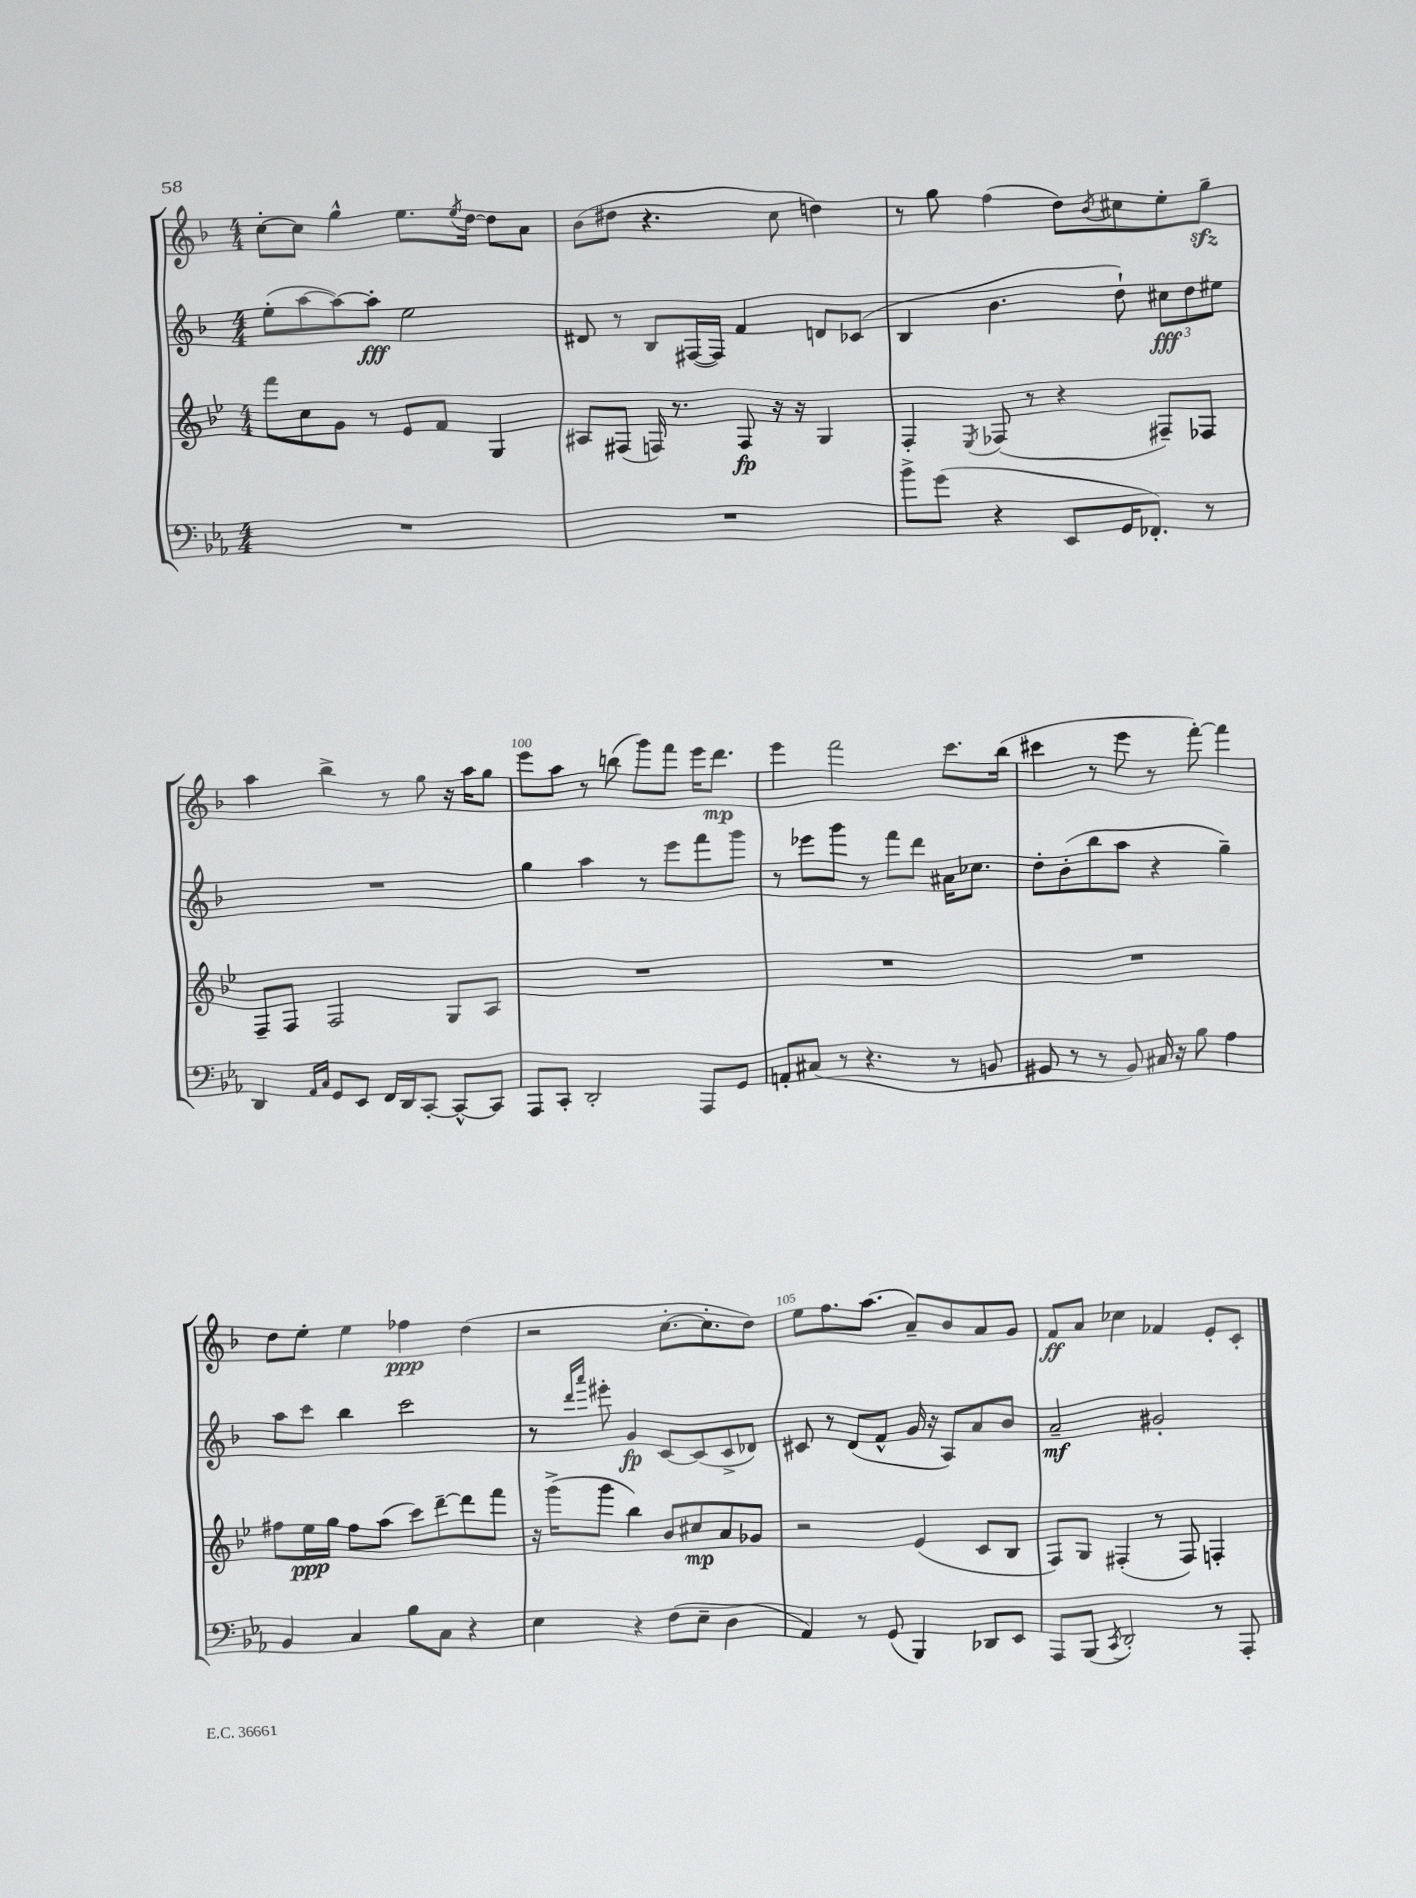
<<
\new StaffGroup <<
\new Staff = "s0" {
    \clef treble \key f \major \numericTimeSignature \time 4/4
    c''8~-. c''8 g''4-^ e''8. \acciaccatura { e''8 } d''16~ d''8 a'8 |
    bes'8( dis''8 r4. c''8 d''4) |
    r8 g''8 f''4( d''8) \acciaccatura { bes'8 } cis''8 e''8-. g''8--\sfz |
    a''4 bes''4-> r8 g''8 r16 a''16 g''8 |
    e'''8 a''8 r8 b''8( g'''8) f'''8 e'''16 d'''8.\mp |
    e'''4 f'''2 c'''8. bes''16( |
    cis'''4 r8 e'''8 r8 f'''8~-.) f'''4 |
    d''8 e''8-. e''4 fes''4\ppp d''4( |
    r2 c''8.~-. c''8.-. d''8) |
    e''8 f''8. a''8.( a'8--) bes'8 a'8 g'8 |
    f'8\ff a'8 ces''4 fes'4 e'8-. c'8-. \bar "|." |
}
\new Staff = "s1" {
    \clef treble \key f \major \numericTimeSignature \time 4/4
    e''8-.( a''8~ a''8~) a''8-.\fff e''2 |
    dis'8 r8 bes8 fis16~( fis16) f'4 d'8 ces'8( |
    bes4 bes'4. d''8-!) \tuplet 3/2 { cis''8\fff d''8 eis''8 } |
    R1 |
    g''4 a''4 r8 e'''8 f'''8 g'''8 |
    r8 ees'''8 g'''8 r8 f'''8 d'''8 ais'16 ces''8. |
    d''8-. bes'8-.( bes''8 a''8 r4 g''4--) |
    a''8 c'''8 bes''4 c'''2 |
    r8 \grace { d'''16 a'''16 } eis'''8-. g'4\fp c'8~ c'8( c'8-> des'8) |
    cis'8 r8 d'8( f'8-^ g'16 r16 a8) a'8 bes'8 |
    a'2--\mf gis'2-. \bar "|." |
}
\new Staff = "s2" {
    \clef treble \key bes \major \numericTimeSignature \time 4/4
    f'''8 c''8 g'8 r8 ees'8 f'8 g4 |
    ais8 fis8( f16) r8. f8\fp r16 r16 g4 |
    f4-. \acciaccatura { ees8 } fes8( r8 r4 fis8--) fes8 |
    f8-- f8 f2 g8 a8 |
    R1 |
    R1 |
    R1 |
    fis''8 ees''16\ppp g''16 fis''8 a''8( c'''8) d'''8~-- d'''8 f'''8 |
    r16 g'''16->( g'''8 bes''4) bes'8 cis''8\mp a'8 ges'8 |
    r2 ees'4( c'8 bes8 |
    f8) g8 fis4-.( r8 fis8) f4-. \bar "|." |
}
\new Staff = "s3" {
    \clef bass \key ees \major \numericTimeSignature \time 4/4
    R1 |
    R1 |
    bes'8-> g'8( r4 ees,8 g,16 fes,8.-.) r8 |
    d,4 \grace { aes,16 c16 } g,8 ees,8 f,16 d,16 c,8~-. c,8~-^ c,8 |
    aes,,8 c,8-. d,2-. aes,,8 g,8 |
    a,8-. cis8( r8 r4. r8 b,8 |
    gis,8 r8 r8 bes,8) cis16 r16 bes8 aes4 |
    bes,4 c4 bes8 c8 r4 |
    ees4 r4 f8( ees8-- d4 |
    aes,4) r8 g,8( bes,,4) des,8 ees,8 |
    aes,,8 bes,,8( \acciaccatura { c,8 } d,2-.) r8 aes,,8-. \bar "|." |
}
>>
>>
\layout { \context { \Score currentBarNumber = #96 \override BarNumber.break-visibility = ##(#f #t #t) barNumberVisibility = #(every-nth-bar-number-visible 5) } }
